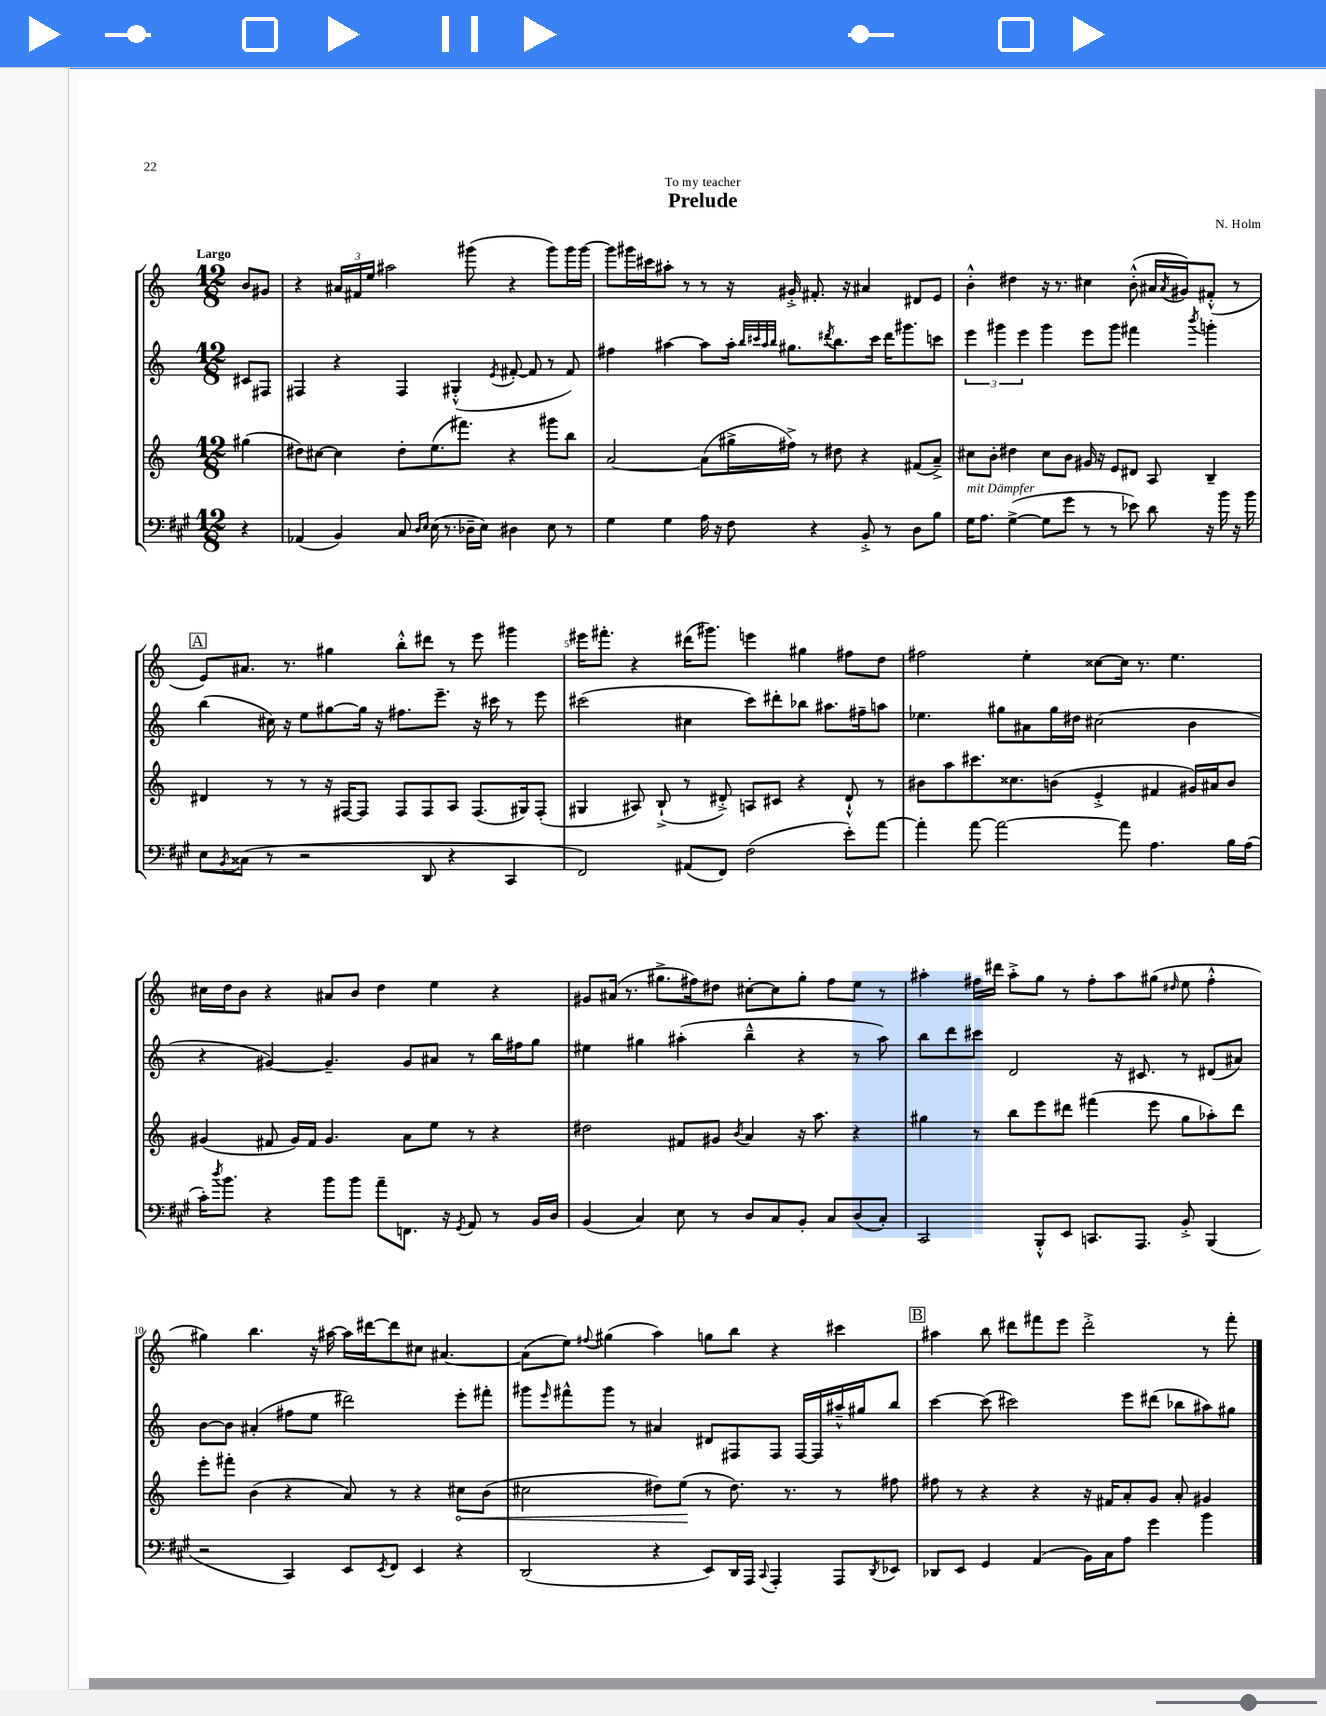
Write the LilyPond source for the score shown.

\header { title = "Prelude" composer = "N. Holm" dedication = "To my teacher" }
<<
\new StaffGroup <<
\new Staff = "s0" {
    \clef treble \key c \major \numericTimeSignature \time 12/8 \partial 4 \tempo "Largo"
    b'8 gis'8 |
    r4 \tuplet 3/2 { ais'16 fis'16 e''16 } ais''2 gis'''8( r4 gis'''8) gis'''16 gis'''16~ |
    gis'''8 gis'''16 cis'''16 ais''8-. r8 r8 r16 gis'16-.-> fis'8.-. r16 ais'4 dis'8 e'8 |
    b'4-.-^ dis''4 r16 r8. cis''4 b'8-.-^( ais'16 \acciaccatura { ais'8 } gis'16) fis'8-.-^( r8 |
    \mark \markup { \box "A" } e'8) ais'8. r8. gis''4 b''8-.-^ dis'''8 r8 e'''8 gis'''4 |
    eis'''16 fis'''8.-. r4 dis'''16( gis'''8.) e'''4 gis''4 fis''8 d''8 |
    fis''2 e''4-. cisis''8~ cisis''16 r8. e''4. |
    cis''16 d''16 b'8 r4 ais'8 b'8 d''4 e''4 r4 |
    gis'8 ais'16( r8. gis''8.-> fis''16) dis''8 cis''8~-. cis''8 gis''8-. fis''8 e''8 r8 |
    ais''4-. fis''16 dis'''16 ais''8-.-> g''8 r8 fis''8-. ais''8 gis''8( \grace { dis''16 } e''8 fis''4-.-^ |
    gis''4) b''4. r16 ais''16~ ais''16 dis'''16~ dis'''8 cis''8 ais'4.~ |
    ais'8( e''8) \appoggiatura { fis''8 } gis''4( a''4) g''8 b''8 r4 cis'''4 |
    \mark \markup { \box "B" } ais''4 b''8 dis'''8 fis'''8 e'''8 dis'''2-.-> r8 fis'''8-. \bar "|." |
}
\new Staff = "s1" {
    \clef treble \key c \major \numericTimeSignature \time 12/8 \partial 4
    cis'8 fis8 |
    fis4 r4 fis4 gis4-.-^( \acciaccatura { e'8 } fis'8~-. fis'8 r8 fis'8) |
    fis''4 ais''4~ ais''8 ais''16-. \grace { b''32 cis'''32 ais''32 b''32 } gis''8. \acciaccatura { dis'''8 } b''8. cis'''16 dis'''16 gis'''8. c'''8 |
    \tuplet 3/2 { e'''4 gis'''4 e'''4 } gis'''4 e'''8 gis'''8 fis'''4 \acciaccatura { b'''8 } g'''4-. |
    \mark \markup { \box "A" } b''4( cis''16) r16 e''8 gis''8~ gis''16 r16 fis''8. e'''8.-- r16 cis'''16 r8 e'''8 |
    cis'''2( cis''4 cis'''8) dis'''8-. bes''8 ais''8. fis''16-- a''8 |
    ees''4. gis''8 ais'8 gis''16 dis''16 cis''2( b'4 |
    r4 gis'4~) gis'4.-- gis'8 ais'8 r8 b''16 fis''16 g''8 |
    eis''4 gis''4 ais''4-.( b''4---^ r4 r8 ais''8) |
    b''8 d'''8 cis'''8 d'2 r16 cis'8. r8 dis'8( ais'8) |
    b'8~ b'8 ais'4-.( fis''8 e''8 dis'''2) e'''8-. fis'''8-. |
    gis'''8 \grace { e'''16 } fis'''8-^ gis'''8 r8 ais'4 dis'8 fis8 fis8 fis16~ fis16 ais''16---^ gis''16 b''8 |
    \mark \markup { \box "B" } c'''4~ c'''8( cis'''2) e'''8 dis'''8( bes''8 ais''8) gis''8 \bar "|." |
}
\new Staff = "s2" {
    \clef treble \key c \major \numericTimeSignature \time 12/8 \partial 4
    gis''4( |
    dis''8) cis''8~ cis''4 dis''8-. e''8.( fis'''8.) r4 gis'''8 b''8 |
    a'2~ a'8( gis''16-> fis''16->) r8 dis''8 r4 fis'8( a'8--->) |
    cis''8 b'8-. dis''4 cis''8 b'8 gis'16 r16 e'8 dis'8 a8 b4-- |
    \mark \markup { \box "A" } dis'4 r8 r8 r16 fis16~ fis8 fis8 fis8 a8 fis8.( gis16) fis8-.( |
    gis4 ais8) b8-!->( r8 dis'8-.->) a8 cis'8 r4 dis'8-!-^ r8 |
    bis'8 a''8 cis'''8. cisis''8. b'8( e'4-.-> fis'4 gis'16) ais'16 b'8 |
    gis'4( fis'8 gis'16) fis'16 gis'4. a'8 e''8 r8 r4 |
    dis''2 fis'8 gis'8 \acciaccatura { b'8 } a'4 r16 a''8. r4 |
    gis''4 r8 b''8 e'''8 dis'''8 fis'''4( e'''8 gis''8 aes''8-.) dis'''8 |
    e'''8-. fis'''8-. b'4( r4 a'8) r8 r4 \once \override Hairpin.circled-tip = ##t cis''8\< b'8( |
    cis''2 dis''8) e''8\!( r8 dis''8.) r8. r8 fis''8 |
    \mark \markup { \box "B" } fis''8 r8 r4 r4 r16 fis'16 a'8-. g'8 a'8-. gis'4 \bar "|." |
}
\new Staff = "s3" {
    \clef bass \key a \major \numericTimeSignature \time 12/8 \partial 4
    r4 |
    aes,4( b,4) cis8 \grace { d16 e16 } e16( r8. des16-- e16) dis4 e8 r8 |
    gis4 gis4 a16 r16 fis8 r4 b,8-.-> r8 d8 b8 |
    gis16^\markup { \italic "mit Dämpfer" } a8. gis4~->( gis8 gis'8 r8 r8 ees'8) d'8 r16 b'16 r16 b'16 |
    \mark \markup { \box "A" } e8 \acciaccatura { b,8 } cisis8( r8 r2 d,8 r4 cis,4 |
    fis,2) ais,8( fis,8) fis2( e'8-.) a'8~ |
    a'4-. a'8~ a'2~ a'8 a4. b16 a16( |
    cis'16-.) \acciaccatura { d''8 } b'8. r4 b'8 b'8 a'8-- f,8. r16 \acciaccatura { gis,8 } a,8 r8 b,16 d16 |
    b,4( cis4) e8 r8 d8 cis8 b,8-. cis8 d8( cis8-.) |
    cis,2 b,,8-.-^ e,8 c,8. a,,8. b,8-.-> b,,4( |
    r2 cis,4) e,8 \acciaccatura { e,8 } fis,8 e,4 r4 |
    d,2( r4 e,8) d,16 a,,16 \appoggiatura { cis,8 } a,,4-. a,,8 \acciaccatura { d,8 } ees,8 |
    \mark \markup { \box "B" } des,8 e,8 gis,4 a,4( b,16) cis16 a8 gis'4 b'4 \bar "|." |
}
>>
>>
\layout { \context { \Score \override BarNumber.break-visibility = ##(#f #t #t) barNumberVisibility = #(every-nth-bar-number-visible 5) } }
